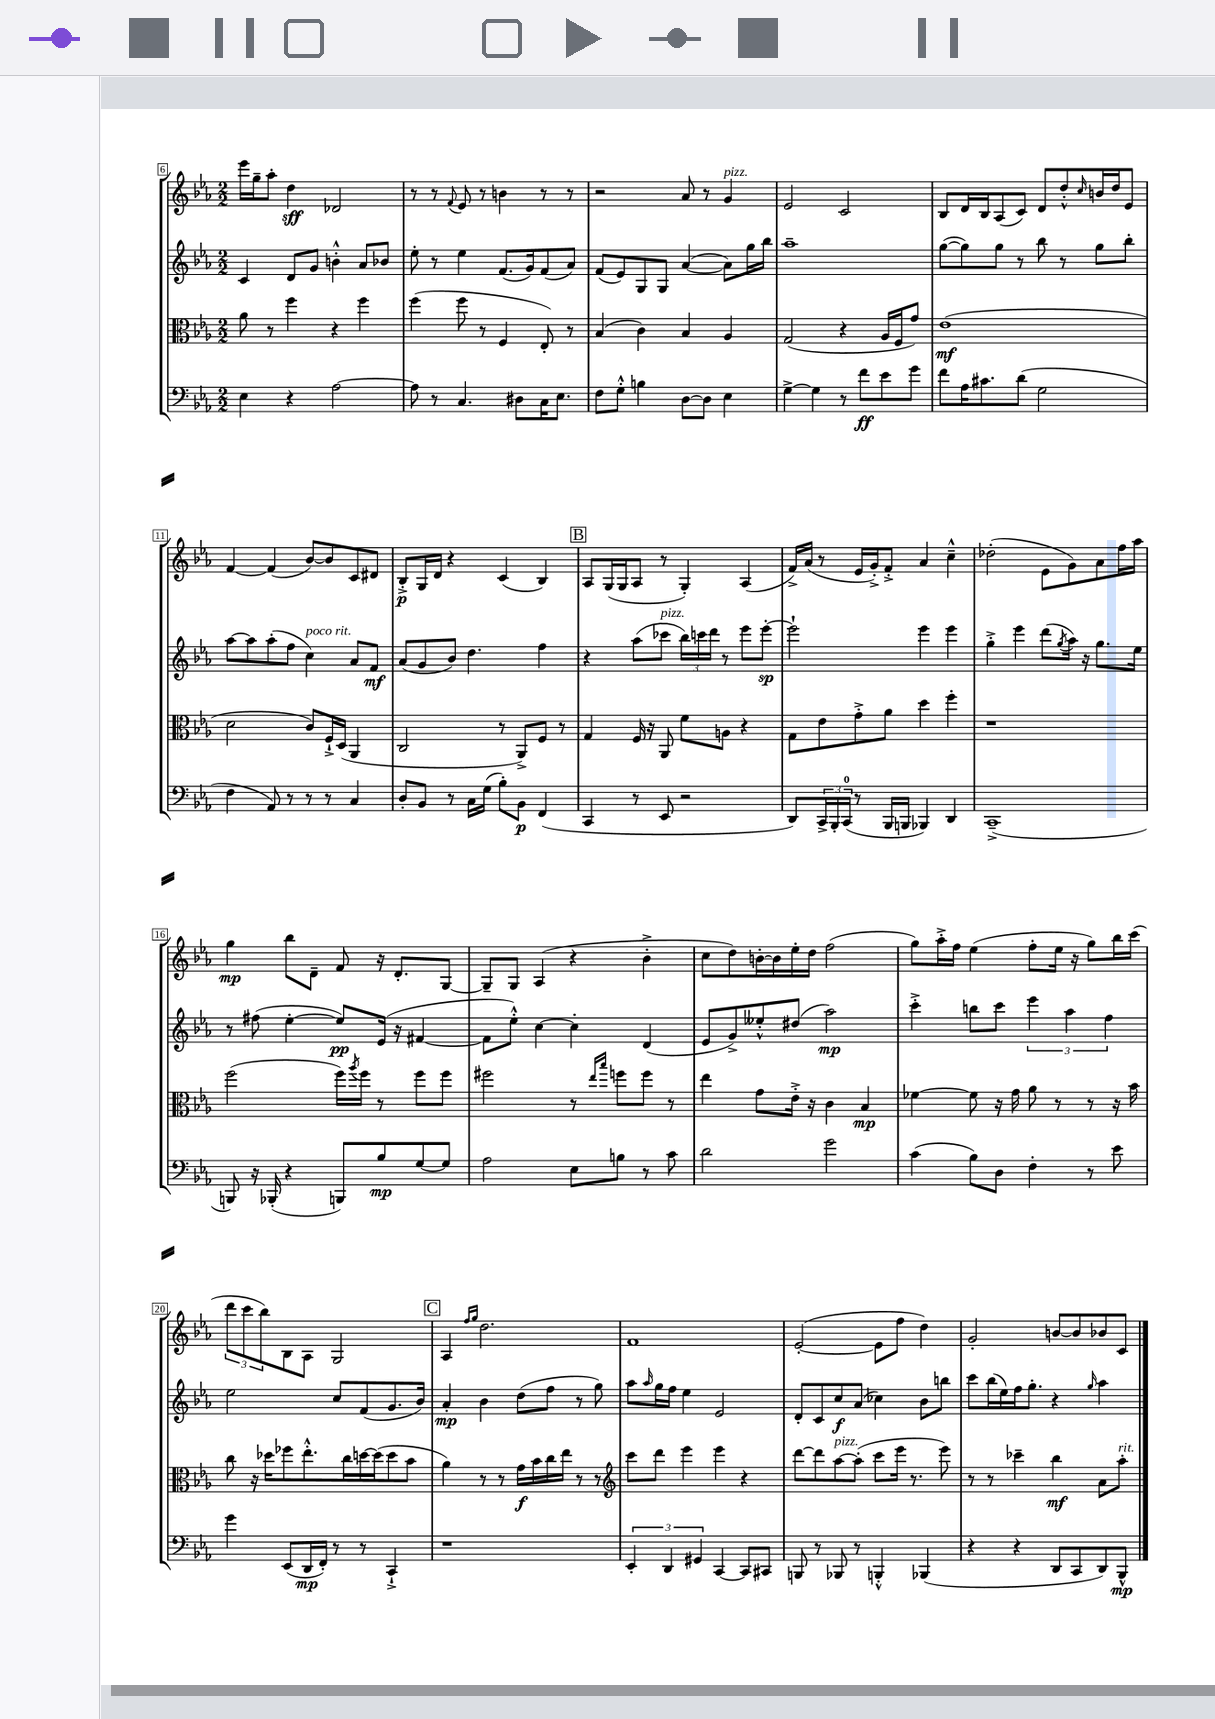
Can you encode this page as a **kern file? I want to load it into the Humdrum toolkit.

**kern	**dynam	**kern	**dynam	**kern	**dynam	**kern	**dynam
*part4	*part4	*part3	*part3	*part2	*part2	*part1	*part1
*staff4	*staff4	*staff3	*staff3	*staff2	*staff2	*staff1	*staff1
*clefF4	*	*clefC3	*	*clefG2	*	*clefG2	*
*k[b-e-a-]	*	*k[b-e-a-]	*	*k[b-e-a-]	*	*k[b-e-a-]	*
*M2/2	*	*M2/2	*	*M2/2	*	*M2/2	*
=6	=6	=6	=6	=6	=6	=6	=6
4E-\	.	8a-\	.	4c/	.	16eee-\LL	.
.	.	.	.	.	.	16gg~\J	.
.	.	8r	.	.	.	8aa-'\J	.
4r	.	4ff\	.	8d/L	.	4dd\	sff
.	.	.	.	8g/J	.	.	.
[2A-\	.	4r	.	4bn'^^\	.	2d-X/	.
.	.	4ff\	.	8a-/L	.	.	.
.	.	.	.	8b-X/J	.	.	.
=7	=7	=7	=7	=7	=7	=7	=7
8A-\]	.	(4ff\	.	8ee-'\	.	8r	.
8r	.	.	.	8r	.	8r	.
.	.	.	.	.	.	8qqf/	.
4.C/	.	8ff\	.	4ee-\	.	8e-/	.
.	.	8r	.	.	.	8r	.
.	.	4F/	.	(8.f/L	.	4bn\	.
8D#X\L	.	.	.	.	.	.	.
.	.	.	.	16g/k)	.	.	.
16C\K	.	8E-'/)	.	(8f/	.	8r	.
8.E-\J	.	.	.	.	.	.	.
.	.	8r	.	8a-/J)	.	8r	.
=8	=8	=8	=8	=8	=8	=8	=8
8F\L	.	(4B-/	.	(8f/L	.	2r	.
8G'^^\J	.	.	.	8e-/)	.	.	.
4Bn\	.	4c\)	.	8G/	.	.	.
.	.	.	.	8G/J	.	.	.
[8D\L	.	4B-/	.	([4a-/	.	8a-/	.
8D\J]	.	.	.	.	.	8r	.
!	!	!	!	!	!	!LO:TX:a:i:t=pizz.	!
4E-\	.	4A-/	.	8a-\L])	.	4g/	.
.	.	.	.	16gg\L	.	.	.
.	.	.	.	16bb-\JJ	.	.	.
=9	=9	=9	=9	=9	=9	=9	=9
[4G^\	.	(2G/	.	1aa-~	.	2e-/	.
4G\]	.	.	.	.	.	.	.
8r	.	4r	.	.	.	2c/	.
8f\L	ff	.	.	.	.	.	.
8e-\	.	16A-/LL	.	.	.	.	.
.	.	16F/J	.	.	.	.	.
8g\J	.	8g/J)	.	.	.	.	.
=10	=10	=10	=10	=10	=10	=10	=10
8f\L	.	(1e-	mf	([8gg\L	.	8B-/L	.
16A-\K	.	.	.	8gg\])	.	16d/L	.
8.c#X\	.	.	.	.	.	16B-/J	.
.	.	.	.	8gg\J	.	(8A-/	.
(8d\J	.	.	.	8r	.	8c/J)	.
2G\	.	.	.	8bb-\	.	8d/L	.
.	.	.	.	8r	.	8dd'^^/	.
.	.	.	.	.	.	16qqcc/	.
.	.	.	.	8gg\L	.	16bn/L	.
.	.	.	.	.	.	16dd/J	.
.	.	.	.	8bb-'\J	.	8e-/J	.
!!LO:LB:g=z
=11	=11	=11	=11	=11	=11	=11	=11
4F\	.	2d\	.	[8aa-\L	.	[4f/	.
.	.	.	.	8aa-\]	.	.	.
8AA-/)	.	.	.	(8aa-'\	.	(4f/]	.
8r	.	.	.	8ff\J	.	.	.
!	!	!	!	!LO:TX:a:i:t=poco rit.	!	!	!
8r	.	8c/L)	.	4cc\)	.	[8b-/L)	.
8r	.	16F`^/L	.	.	.	8b-/]	.
.	.	(16D/JJ	.	.	.	.	.
4C/	.	4AA-/	.	8a-/L	.	8c/	.
.	.	.	.	8f/J	mf	8d#X/J	.
=12	=12	=12	=12	=12	=12	=12	=12
8D'/L	.	2C/	.	(8a-/L	.	8B-'^/L	p
8BB-/J	.	.	.	8g/	.	16G/L	.
.	.	.	.	.	.	16d/JJ	.
8r	.	.	.	8b-/J)	.	4r	.
16C\LL	.	.	.	4.dd\	.	.	.
(16G\JJ	.	.	.	.	.	.	.
8B-'\L)	.	8r	.	.	.	(4c/	.
8BB-\J	p	8AA-^/L)	.	.	.	.	.
(4FF/	.	8F/J	.	4ff\	.	4B-/)	.
.	.	8r	.	.	.	.	.
!!LO:REH:place=s1:t=B
=13	=13	=13	=13	=13	=13	=13	=13
4CC/	.	4G/	.	4r	.	8A-/L	.
.	.	.	.	.	.	(16G/L	.
.	.	.	.	.	.	16G/J	.
8r	.	16F/	.	(8aa-\L	.	8A-/J	.
.	.	16r	.	.	.	.	.
!	!	!	!	!LO:TX:a:i:t=pizz.	!	!	!
8EE-/	.	8AA-/	.	8ccc-X\J	.	8r	.
2r	.	8f\L	.	24bb-\LL)	.	4G'/)	.
.	.	.	.	24cccn\	.	.	.
.	.	.	.	24ddd\JJ	.	.	.
.	.	8An\J	.	8r	.	.	.
.	.	4r	.	8eee-\L	.	(4A-/	.
.	.	.	.	[8eee-'\J	sp	.	.
=14	=14	=14	=14	=14	=14	=14	=14
8DD/L)	.	8G\L	.	2eee-`\]	.	16f^/LL)	.
.	.	.	.	.	.	(16a-/JJ	.
24CC^/L	.	8e-\	.	.	.	8r	.
24BBB-'/	.	.	.	.	.	.	.
(24CC/JJ	.	.	.	.	.	.	.
8r	.	8g'^\	.	.	.	16e-/LL	.
.	.	.	.	.	.	16g'^/J)	.
16BBB-/LL	.	8a-\J	.	.	.	8f'^/J	.
16BBBn/JJ	.	.	.	.	.	.	.
4BBB-X/)	.	4dd\	.	4eee-\	.	4a-/	.
4DD/	.	4ff'\	.	4eee-\	.	4cc~^^\	.
=15	=15	=15	=15	=15	=15	=15	=15
(1CC~^	.	1r	.	4gg'^\	.	(2dd-X'\	.
.	.	.	.	4eee-\	.	.	.
.	.	.	.	(8ddd\L	.	8e-\L	.
.	.	.	.	8qgg/	.	.	.
.	.	.	.	16aa-\Jk)	.	8g\)	.
.	.	.	.	16r	.	.	.
.	.	.	.	8.gg\L	.	8a-\	.
.	.	.	.	.	.	16ff\L	.
.	.	.	.	16ee-\Jk	.	16aa-\JJ	.
!!LO:LB:g=z
=16	=16	=16	=16	=16	=16	=16	=16
8BBBn/)	.	(2ff\	.	8r	.	4gg\	mp
16r	.	.	.	(8ff#X\	.	.	.
(16BBB-X'/	.	.	.	.	.	.	.
4r	.	.	.	[4ee-'\	.	8bb-\L	.
.	.	.	.	.	.	8d~\J	.
8BBBn/L)	.	16ff\LL)	.	8ee-/L])	pp	8f/	.
.	.	8qaa-/	.	.	.	.	.
.	.	16ff\JJ	.	.	.	.	.
8B-/	mp	8r	.	(16e-/Jk	.	16r	.
.	.	.	.	16r	.	8.d'/L	.
[8G/	.	8ff\L	.	[4f#X/	.	.	.
8G/J]	.	8ff\J	.	.	.	[8G/J	.
=17	=17	=17	=17	=17	=17	=17	=17
2A-\	.	2ff#X\	.	8f#\L]	.	8G~/L]	.
.	.	.	.	8ee-'^^\J)	.	8G/J	.
.	.	.	.	[4cc\	.	(4A-/	.
8E-\L	.	8r	.	4cc'\]	.	4r	.
.	.	16qqee-/LL	.	.	.	.	.
.	.	16qqbb-/JJ	.	.	.	.	.
8Bn\J	.	8ffn\L	.	.	.	.	.
8r	.	8ff\J	.	(4d/	.	4b-'^\	.
8c\	.	8r	.	.	.	.	.
=18	=18	=18	=18	=18	=18	=18	=18
2d\	.	4ee-\	.	8e-/L	.	8cc\L	.
.	.	.	.	8g^/)	.	8dd\)	.
.	.	8g\L	.	8ee--X'^^/	.	[16bn'\L	.
.	.	.	.	.	.	16b\]	.
.	.	16e-'^\Jk	.	(8dd#X/J	.	16ee-'\	.
.	.	16r	.	.	.	16dd\JJ	.
2g\	.	4c\	.	2aa-\)	mp	(2ff\	.
.	.	4B-/	mp	.	.	.	.
=19	=19	=19	=19	=19	=19	=19	=19
(4c\	.	[4f-X\	.	4ccc'^\	.	8gg\L)	.
.	.	.	.	.	.	16aa-'^\L	.
.	.	.	.	.	.	16ff\JJ	.
8B-\L)	.	8f-\]	.	8bbn\L	.	(4ee-\	.
8D\J	.	16r	.	8ccc\J	.	.	.
.	.	16g\	.	.	.	.	.
4F'\	.	8a-\	.	6eee-\	.	8ff'\L	.
.	.	8r	.	.	.	16ee-\Jk	.
.	.	.	.	6aa-\	.	.	.
.	.	.	.	.	.	16r	.
8r	.	8r	.	.	.	8gg\L)	.
.	.	.	.	6ff\	.	.	.
8e-\	.	16r	.	.	.	16bb-\L	.
.	.	16b-\	.	.	.	(16ccc\JJ	.
!!LO:LB:g=z
=20	=20	=20	=20	=20	=20	=20	=20
4g\	.	8cc\	.	2ee-\	.	12ddd\L	.
.	.	.	.	.	.	12ccc\	.
.	.	16r	.	.	.	.	.
.	.	.	.	.	.	12bb-\)	.
.	.	16dd-X\KL	.	.	.	.	.
(8EE-/L	.	8ff-X\	.	.	.	8B-\	.
16DD/L	mp	8.ee-'^^\	.	.	.	8A-\J	.
16FF'/JJ)	.	.	.	.	.	.	.
8r	.	.	.	8cc/L	.	2G/	.
.	.	16cc\L	.	.	.	.	.
8r	.	[16ddn\	.	(8f/	.	.	.
.	.	(16dd\J]	.	.	.	.	.
4CC`^/	.	8dd\	.	8.g/	.	.	.
.	.	8b-\J	.	.	.	.	.
.	.	.	.	16b-/Jk)	.	.	.
!!LO:REH:place=s1:t=C
=21	=21	=21	=21	=21	=21	=21	=21
1r	.	4a-\)	.	4a-'/	mp	4A-/	.
.	.	.	.	.	.	16qqff/LL	.
.	.	.	.	.	.	16qqgg/JJ	.
.	.	8r	.	4b-\	.	2.dd\	.
.	.	8r	.	.	.	.	.
.	.	16g\LL	f	(8dd\L	.	.	.
.	.	16b-\	.	.	.	.	.
.	.	16cc\	.	8ff\J	.	.	.
.	.	16ee-\JJ	.	.	.	.	.
.	.	8r	.	8r	.	.	.
.	.	8r	.	8gg\)	.	.	.
=22	=22	=22	=22	=22	=22	=22	=22
*	*	*clefG2	*	*	*	*	*
6EE-'/	.	8ccc\L	.	8aa-\L	.	1f	.
.	.	.	.	16qqaa-/	.	.	.
.	.	8ddd\J	.	16gg\L	.	.	.
6DD/	.	.	.	.	.	.	.
.	.	.	.	16ff\JJ	.	.	.
.	.	4eee-\	.	4ee-\	.	.	.
6GG#X/	.	.	.	.	.	.	.
[4CC/	.	4eee-\	.	2e-/	.	.	.
8CC/L]	.	4r	.	.	.	.	.
8CC#X/J	.	.	.	.	.	.	.
=23	=23	=23	=23	=23	=23	=23	=23
8BBBn/	.	[8ddd\L	.	8d'/L	.	([2e-'/	.
8r	.	8ddd\]	.	8c/	.	.	.
!	!	!LO:TX:a:i:t=pizz.	!	!	!	!	!
8BBB-X/	.	[8aa-\	.	8cc/	f	.	.
8r	.	(8aa-'\J]	.	(8a-/J	.	.	.
4BBBn'^^/	.	8ccc\L	.	4cc-X\)	.	8e-\L]	.
.	.	16eee-\Jk	.	.	.	8ff\J	.
.	.	8.r	.	.	.	.	.
(4BBB-X/	.	.	.	8b-\L	.	4dd\)	.
.	.	8eee-\)	.	8bbn\J	.	.	.
=24	=24	=24	=24	=24	=24	=24	=24
4r	.	8r	.	8ccc\L	.	2g'/	.
.	.	8r	.	(16bb-\L	.	.	.
.	.	.	.	16ee-\)	.	.	.
4r	.	4ccc-X~\	.	16ff\J	.	.	.
.	.	.	.	8.gg'\J	.	.	.
8DD/L	.	4bb-\	mf	4r	.	[8bn/L	.
8CC/	.	.	.	.	.	8b/]	.
.	.	.	.	16qqgg/	.	.	.
8DD/)	.	8a-\L	.	4aa-\	.	8b-X/	.
!	!	!LO:TX:a:i:t=rit.	!	!	!	!	!
8BBB-^^/J	mp	8aa-'\J	.	.	.	8c/J	.
==	==	==	==	==	==	==	==
*-	*-	*-	*-	*-	*-	*-	*-
